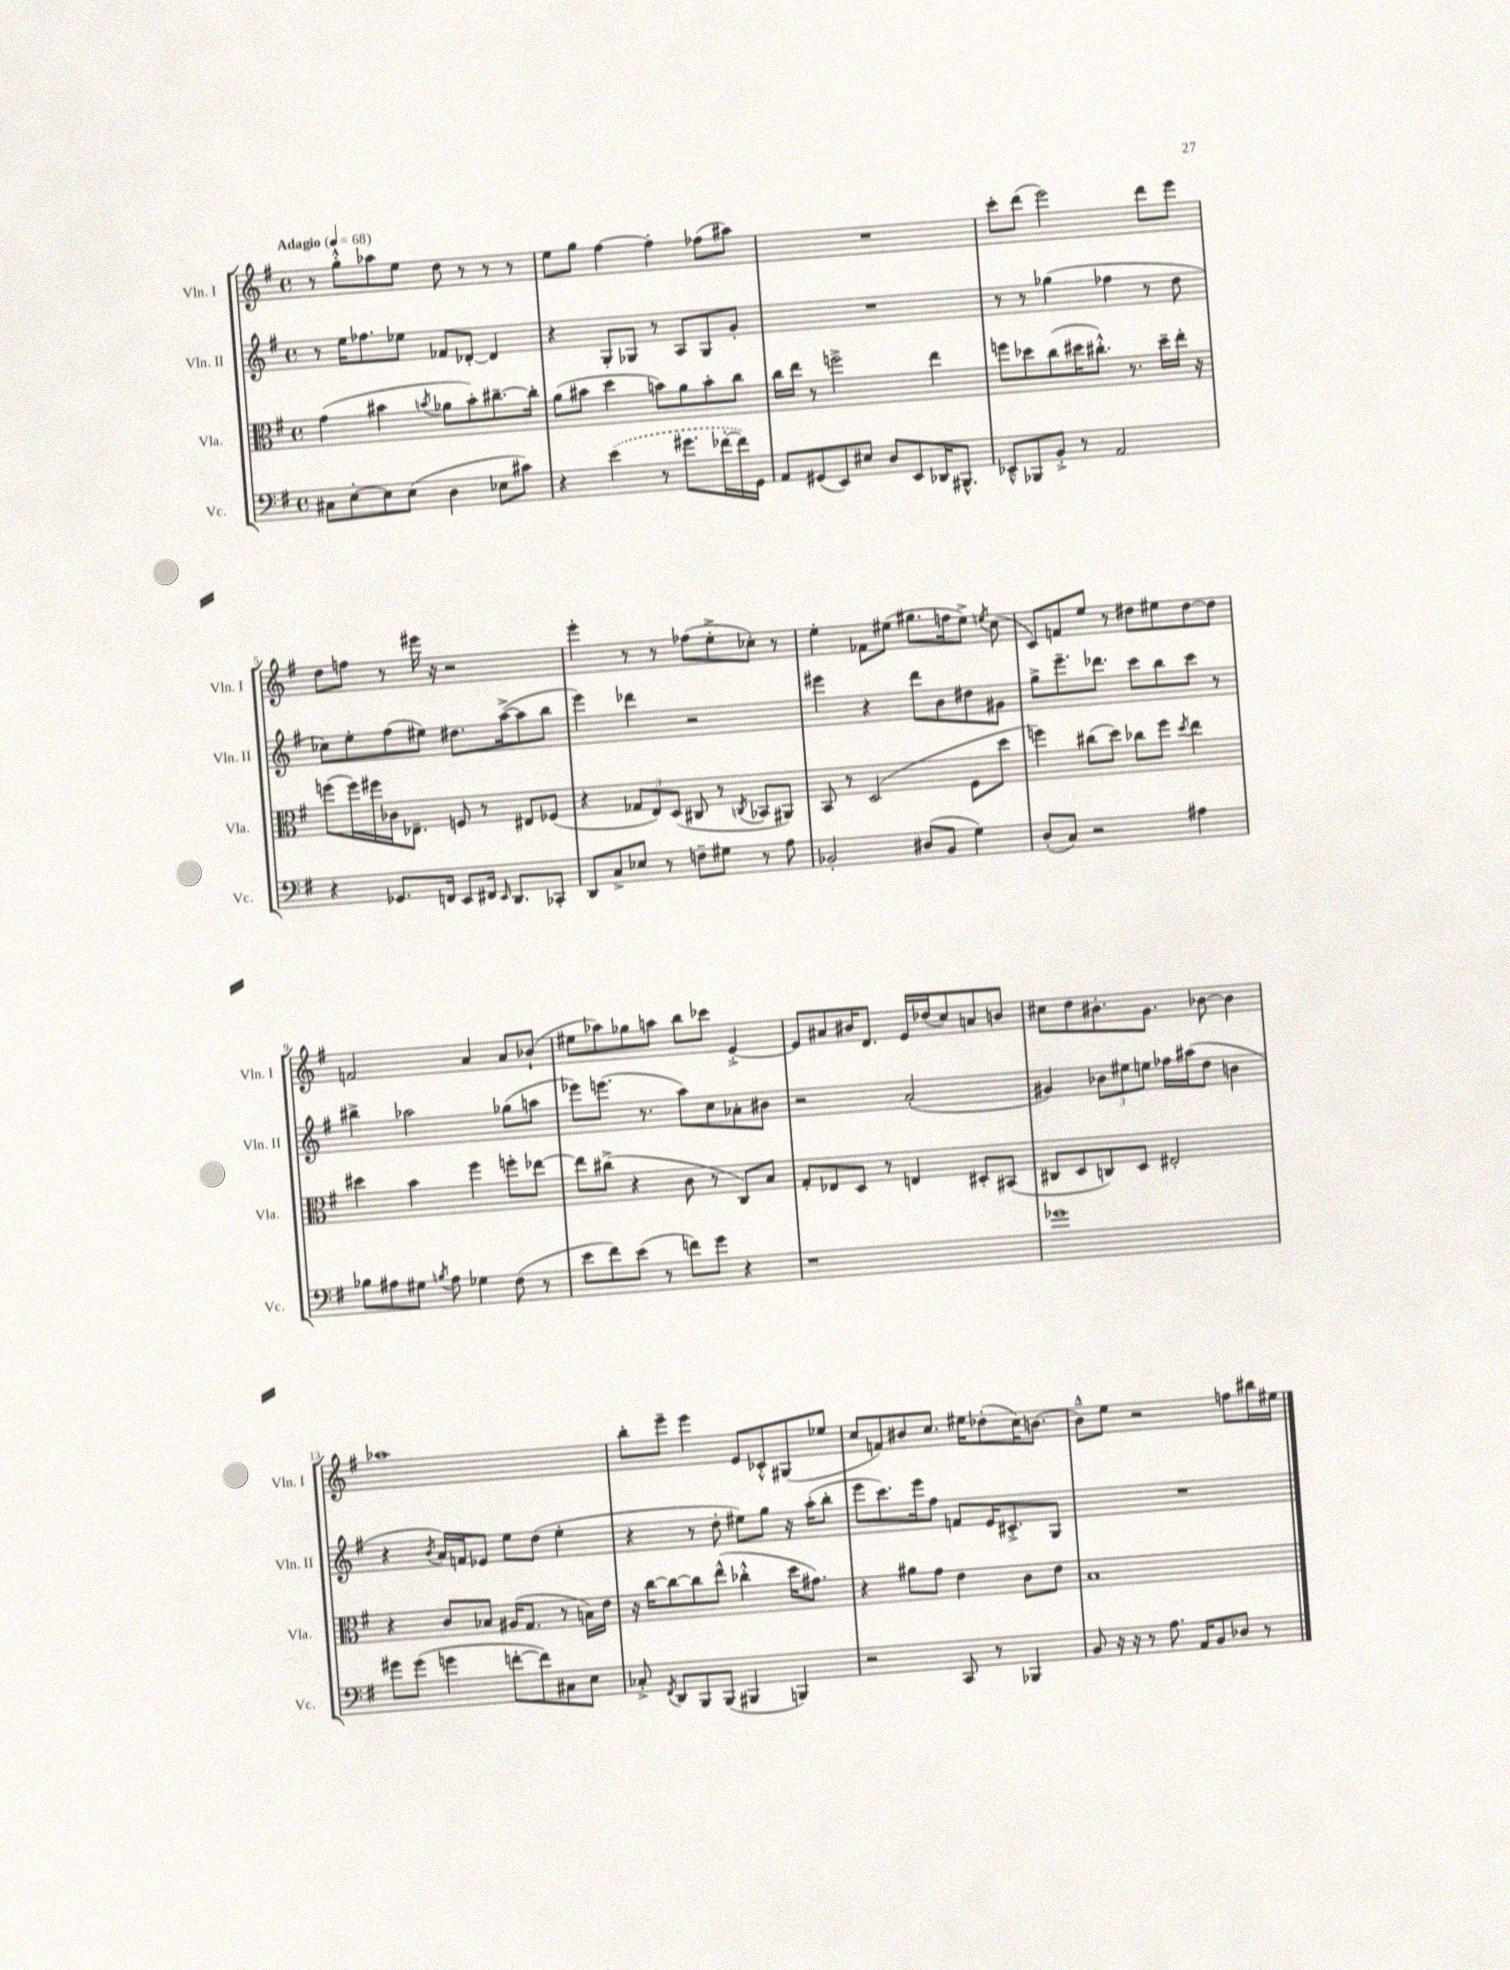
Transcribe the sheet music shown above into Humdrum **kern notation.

**kern	**kern	**kern	**kern
*staff4	*staff3	*staff2	*staff1
*clefF4	*clefC3	*clefG2	*clefG2
*k[f#]	*k[f#]	*k[f#]	*k[f#]
*M4/4	*M4/4	*M4/4	*M4/4
*met(c)	*met(c)	*met(c)	*met(c)
*MM68	*MM68	*MM68	*MM68
8C#	(4g	8r	8r
[8E'	.	16ee	8gg'^^
.	.	8.ff-	.
8E]	4b#	.	8aa-
(8E	.	8ee-	8ee
.	8qb	.	.
4D	8a-	8f-	8dd
.	8b')	[8d-'	8r
8E-	[8.cc#~	4d-]	8r
8c#)	.	.	8r
.	16cc#']	.	.
=	=	=	=
4r	(8a	4r	8ee
.	8b#	.	8gg
(4e	4dd	8G'	[4ff#
.	.	8G-	.
8r	8b)	8r	4ff#']
8.g#	8a	8A	.
.	8b'	8G-	(8ff-
[16f-'	.	.	.
16f-])	8cc	8g'	8aa#)
16GG	.	.	.
=	=	=	=
8AA	16cc	1r	1r
.	16ee	.	.
(8GG#	8r	.	.
8EE)	2ff^	.	.
8E#	.	.	.
8D	.	.	.
8EE	.	.	.
16DD-	4ee	.	.
8.BBB#^^	.	.	.
=	=	=	=
8EE-~^^	8ff	8r	8ccc'
8BBB-	8dd-	8r	(8ddd
8BB'^	(8cc	(4gg-	2eee)
8r	16dd#	.	.
.	8.cc#'^^)	.	.
2AA	.	4ff-	.
.	8.r	.	.
.	.	8r	8ddd
.	16dd#~	.	.
.	16ee'	8dd	8eee
.	16r	.	.
=	=	=	=
4r	(8ff	8cc-)	8dd
.	16ff)	8ee'	8ff
.	16ff#	.	.
8.GG-	16c-	(8ff#	8r
.	8.E-~	.	.
.	.	8ee#)	16eee#
16FF	.	.	16r
8EE	8F	8.dd#	2r
16FF#	8r	.	.
16qqEE	.	.	.
8.DD	.	([16aa^	.
.	8E#	8aa]	.
8CC-'	(8F-	8bb	.
=	=	=	=
8DD	4r	4eee)	4eee'
8C^	.	.	.
8E-	12G-	4ddd-	8r
.	12E)	.	.
8r	.	.	8r
.	(12D	.	.
8F~	8C#	2r	(8ff-
8G#	8r	.	8ee'^
.	8qC	.	.
8r	8BB-	.	8cc-')
8A	8AA#)	.	8r
=	=	=	=
2BB-'	8BB	4eee#	4ee'
.	8r	.	.
.	(2D	4r	8f-
.	.	.	(8ee#
(8D#	.	8ddd	8.gg#
8BB-	.	8b	.
.	.	.	16ff
4G)	8F#	8dd#	8ee#^)
.	.	.	8qee
.	8dd	8g#	(8cc
=	=	=	=
(8D'	4ff)	8gg^	8c)
8C)	.	8.eee~	8f
2r	(8cc#	.	8ee
.	.	8.ddd-	.
.	8dd)	.	8r
.	8cc-	8ccc	8dd#
.	8ff	8bb	8ee#
.	8qdd	.	.
4A#	4ee	8ccc	[8dd#
.	.	8r	8dd#]
=	=	=	=
8B-	4dd#	4bb#^	2f
8A#	.	.	.
8G#	4b	2aa-	.
8qB	.	.	.
8A#	.	.	.
4G-	4ff#	.	4a
(8F#	8ff'	(8gg-	8a
8r	[8ee-	8aa	(8b-`
=	=	=	=
8e	8ee-]	8eee-)	8ee#
8f#)	(8cc#^	(8.eee	8aa-)
(8e	4r	.	8gg-
.	.	8.r	.
8r	.	.	8aa
8f)	8c	8aa)	8bb
8g	8r	8cc	8ccc-
4r	8C)	8a-'	[4e'^
.	8B	8b#	.
=	=	=	=
1r	8G'	2r	8e]
.	8E-	.	8a#
.	8D	.	16b#
.	.	.	8.d
.	8r	.	.
.	4E	(2a'	16e
.	.	.	(16dd-
.	.	.	8cc)
.	8D#'	.	8a
.	(8BB#	.	8b
=	=	=	=
1g-	8C#	4g#)	8cc#
.	8D	.	8dd
.	8C)	12b-	8.b#'
.	.	12ee#	.
.	8D	.	.
.	.	12ee	.
.	.	.	8.g
.	2E#'	16ff-	.
.	.	(16aa#	.
.	.	8dd	[8b-
.	.	4b	4b-]
=	=	=	=
8g#	4r	4r	1aa-
(8g#	.	.	.
.	.	8qb	.
4g	8c	16a)	.
.	.	16f	.
.	8B-	8e-	.
[8f'	(16A#	8ee	.
.	8.G	.	.
8f])	.	(8dd	.
8C#	8r	4ee'	.
8E	16B)	.	.
.	16e	.	.
=	=	=	=
8C-'^	16r	4r	8bb'
.	[16cc	.	.
8qFF#	.	.	.
8DD	8cc_	.	8eee~
8BBB	8cc]	8r	4eee
(8BBB	(8ee^^	8dd'	.
4BBB#	4cc-'^^	8ee#)	8e
.	.	8gg	8c-'^^
4BBB)	16dd	16r	(8G#
.	8.g#)	(16aa'	.
.	.	8bb'	8ee-
=	=	=	=
2r	4r	8eee	8cc
.	.	8.ccc)	8f)
.	8a#	.	8b#
.	.	16eee	.
.	8g	8ff#	8.cc
8CC	4e	8f	.
.	.	.	16ee#
8r	.	16e	(8dd-'
.	.	8.c#'^	.
4BBB-	8c	.	16cc)
.	.	.	[8.b
.	8e	8G	.
=	=	=	=
8BB	1B	1r	8b~^^]
16r	.	.	8ee
16r	.	.	.
8r	.	.	2r
8.A	.	.	.
16AA	.	.	.
8BB	.	.	.
8D-	.	.	8ff
8r	.	.	16bb#
.	.	.	16ee#
==	==	==	==
*-	*-	*-	*-
